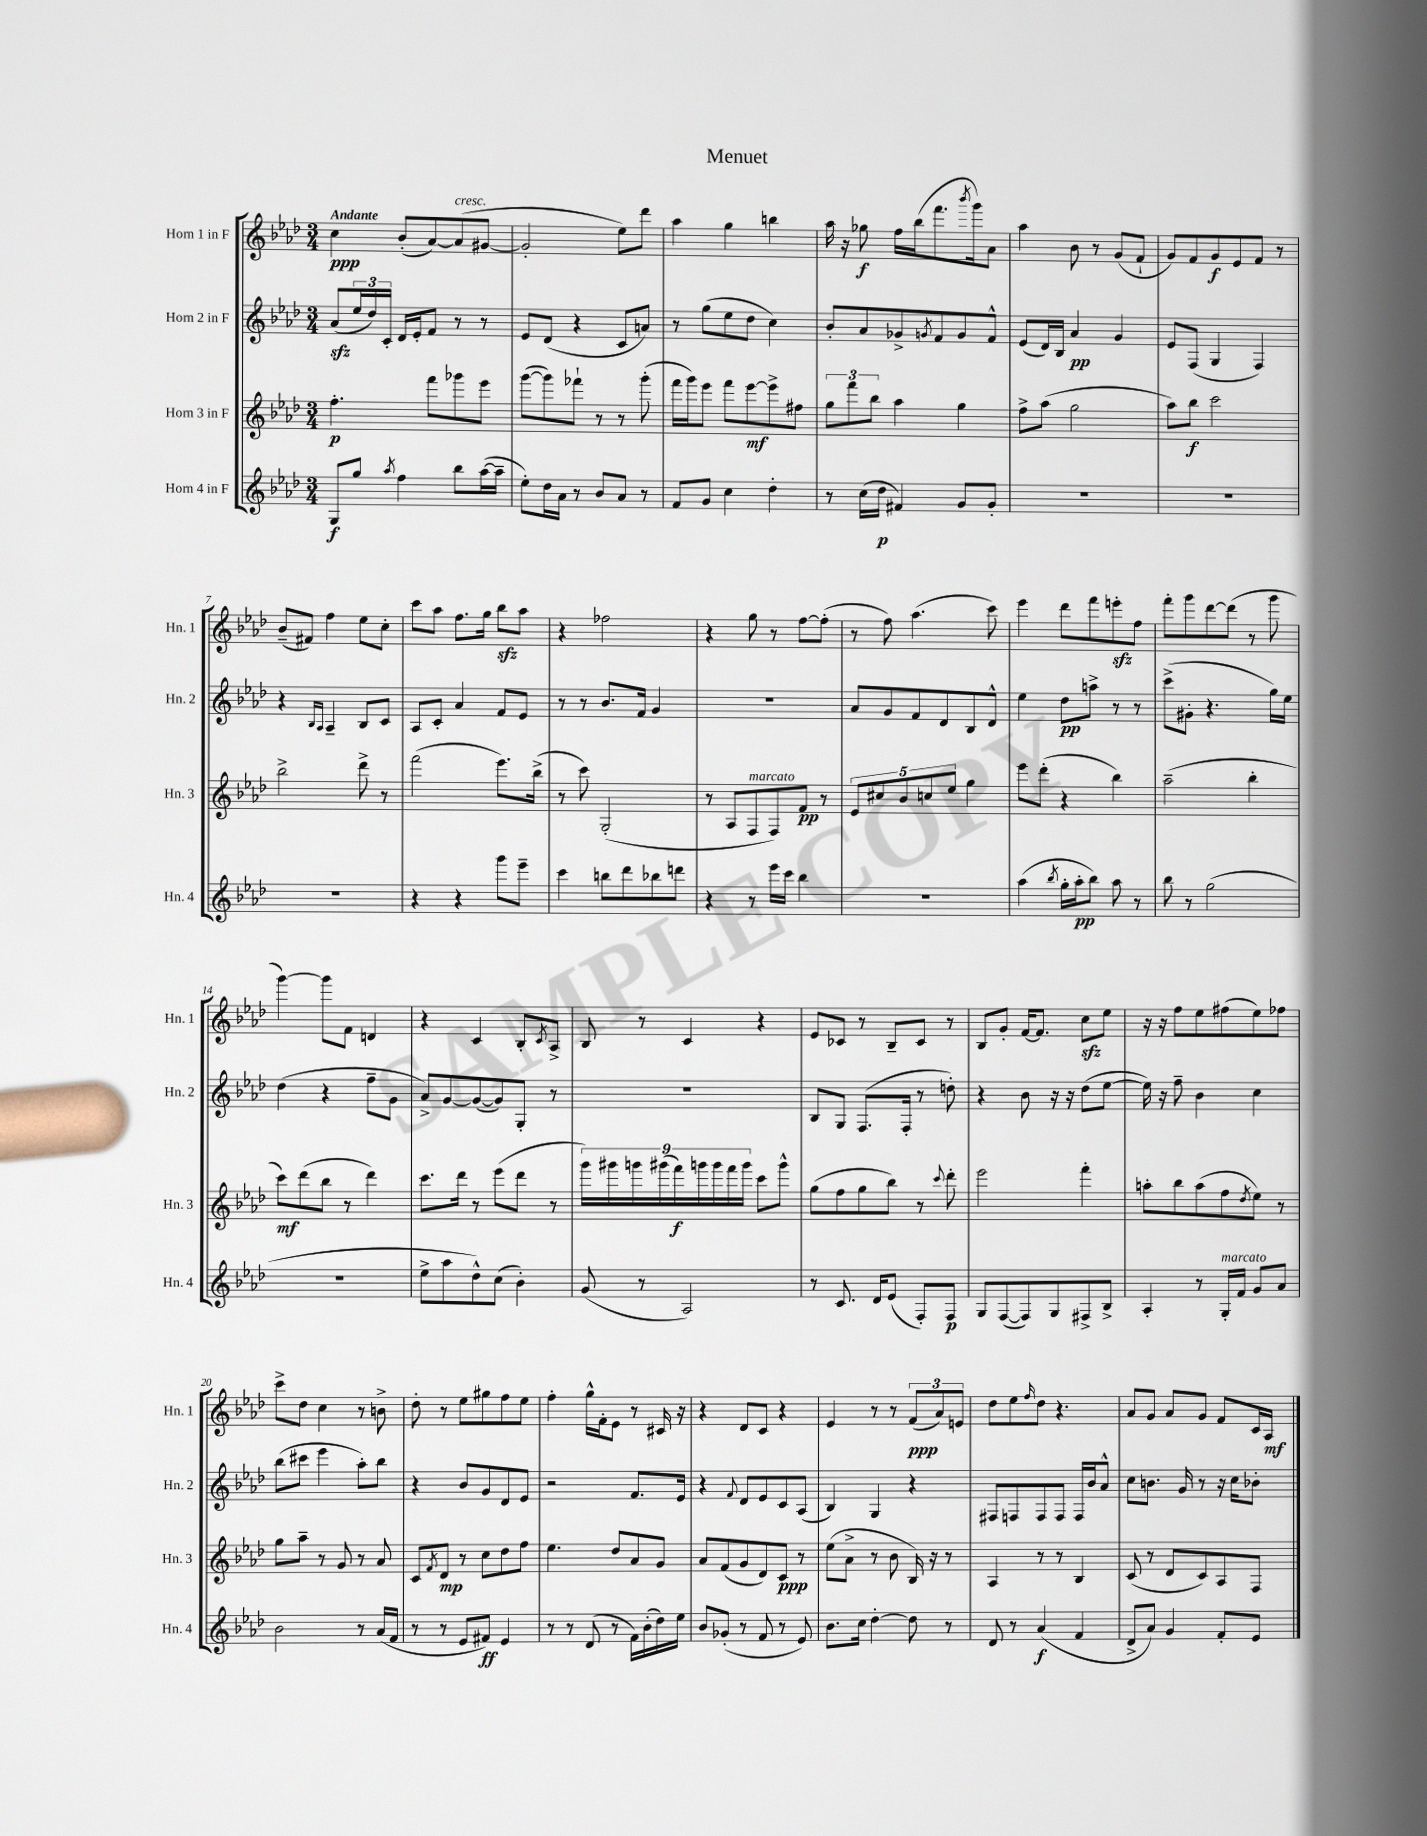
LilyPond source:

\header { title = "Menuet" }
<<
\new StaffGroup <<
\new Staff = "s0" \with { instrumentName = "Horn 1 in F" shortInstrumentName = "Hn. 1" } {
    \clef treble \key aes \major \numericTimeSignature \time 3/4 \tempo "Andante"
    c''4\ppp bes'8-.( aes'8~) aes'8^\markup { \italic "cresc." }( gis'8~ |
    gis'2-. ees''8) des'''8 |
    aes''4 g''4 b''4 |
    aes''16 r16 ges''8\f f''16 bes''16( f'''8. \acciaccatura { bes'''8 } g'''16) aes'8 |
    aes''4 bes'8 r8 g'8( f'8-! |
    g'8) f'8 g'8\f ees'8 f'8 r8 |
    bes'8--( fis'8) f''4 ees''8 c''8-. |
    c'''8 aes''8 f''8. g''16 bes''8\sfz aes''8 |
    r4 fes''2 |
    r4 g''8 r8 f''8~ f''8-.( |
    r8 f''8) aes''4.( c'''8) |
    ees'''4 des'''8 f'''8 e'''8-.\sfz f''8 |
    f'''8-. g'''8 des'''8~ des'''8( r8 g'''8 |
    g'''4~) g'''8 f'8 d'4 |
    r4 c'4 bes8-. \acciaccatura { c'8 } aes8-> |
    bes8 r8 c'4 r4 |
    ees'8 ces'8 r8 bes8-- ces'8 r8 |
    bes8 g'8-. f'16~ f'8. c''8\sfz ees''8 |
    r16 r16 f''8 ees''8 fis''8( ees''8) fes''8 |
    c'''8-> des''8 c''4 r8 b'8-> |
    des''8-. r8 ees''8 gis''8 f''8 ees''8 |
    f''4-. g''16-^ f'16-. ees'8 r8 cis'16 r16 |
    r4 des'8 c'8 r4 |
    ees'4 r8 r8 \tuplet 3/2 { f'8\ppp( aes'8) e'8 } |
    des''8 ees''8 \grace { f''16 } des''8 r4. |
    aes'8 g'8 aes'8 g'8 f'8 c'16 aes16\mf \bar "|." |
}
\new Staff = "s1" \with { instrumentName = "Horn 2 in F" shortInstrumentName = "Hn. 2" } {
    \clef treble \key aes \major \numericTimeSignature \time 3/4
    aes'8\sfz( \tuplet 3/2 { ees''16 des''16) c'16-. } des'16 ees'16-. f'8 r8 r8 |
    ees'8 des'8( r4 c'8 a'8) |
    r8 g''8( ees''8 des''8 c''4) |
    bes'8-. aes'8 ges'8-> \acciaccatura { g'8 } f'8 g'8 f'8-^ |
    ees'8( des'16) bes16 aes'4\pp g'4 |
    ees'8 f8( g4 f4) |
    r4 \grace { bes16 aes16 } aes4-- bes8 c'8 |
    aes8 c'8-. aes'4 f'8 ees'8 |
    r8 r8 bes'8. f'16 g'4 |
    R2. |
    aes'8 g'8 f'8 des'8 bes8 des'8-^ |
    ees''4 des''8\pp a''8-> r8 r8 |
    c'''8->( gis'8-. r4. g''16) ees''16 |
    des''4( r4 f''8-- g'8 |
    aes'8->) g'8~ g'8~( g'8) g8-. r8 |
    R2. |
    bes8 g8 f8.( f16-. r8 d''8-.) |
    r4 bes'8 r16 r16 des''8( ees''8~ |
    ees''16) r16 f''8-- bes'4 c''4 |
    bes''8( cis'''8 ees'''4 aes''8-.) bes''8 |
    r4 bes'8 g'8 des'8 ees'8 |
    r2 f'8. ees'16 |
    r4 \appoggiatura { f'8 } des'8 ees'8 c'8 aes8( |
    bes4) g4 r4 |
    fis8 f8 f8 f8 f16 bes'16 aes'8-^ |
    c''8 b'8. g'16 r8 r16 c''16 bes'8-. \bar "|." |
}
\new Staff = "s2" \with { instrumentName = "Horn 3 in F" shortInstrumentName = "Hn. 3" } {
    \clef treble \key aes \major \numericTimeSignature \time 3/4
    f''4.-.\p f'''8 ges'''8 ees'''8 |
    g'''8~( g'''8) fes'''8-! r8 r8 g'''8-.( |
    f'''16 g'''16) ees'''8 f'''8 ees'''8~\mf ees'''8-> fis''8 |
    \tuplet 3/2 { g''8 f'''8 bes''8 } aes''4 g''4 |
    f''8-> aes''8( g''2 |
    aes''8) bes''8\f c'''2 |
    bes''2-> des'''8-> r8 |
    f'''2( ees'''8.) bes''16->( |
    r8 c'''8) g2-.( |
    r8 aes8 f8^\markup { \italic "marcato" } f8) f'8\pp r8 |
    \tuplet 5/4 { ees'8 cis''8 bes'8 c''8 ees''8 } g''4 |
    ees'''8 des'''8-.( r4 bes''4) |
    aes''2--( bes''4-. |
    c'''8\mf) des'''8( bes''8 r8 des'''4) |
    c'''8. des'''16 r8 ees'''8( des'''8 r8 |
    \tuplet 9/8 { g'''16) gis'''16 g'''16 gis'''16( f'''16\f) g'''16 g'''16 f'''16 g'''16 } c'''8 g'''8-^ |
    g''8( f''8 g''8 bes''8) r8 \appoggiatura { c'''8 } des'''8-. |
    ees'''2 f'''4-. |
    a''8-. bes''8 a''8( f''8 \acciaccatura { des''8 } ees''8) r8 |
    g''8 aes''8-- r8 g'8 r8 aes'8 |
    c'8 \acciaccatura { f'8 } des'8\mp r8 c''8 des''8 f''8 |
    ees''4. des''8 aes'8 g'8 |
    aes'8 f'8( g'8 des'8) c'8\ppp r8 |
    ees''8( aes'8-> r8 bes'8 bes16) r16 r8 |
    aes4 r8 r8 bes4 |
    c'8( r8 des'8 c'8) aes8 f8 \bar "|." |
}
\new Staff = "s3" \with { instrumentName = "Horn 4 in F" shortInstrumentName = "Hn. 4" } {
    \clef treble \key aes \major \numericTimeSignature \time 3/4
    g8\f g''8 \acciaccatura { aes''8 } f''4 bes''8 aes''16~( aes''16-- |
    ees''8-.) des''16 aes'16 r8 bes'8 aes'8 r8 |
    f'8 g'8 c''4 des''4-. |
    r8 c''16( des''16\p fis'4) g'8 g'8-. |
    R2. |
    R2. |
    R2. |
    r4 r4 g'''8 ees'''8-- |
    c'''4 b''8 des'''8 bes''8 d'''8 |
    r4 r8 ees'''16 c'''16 bes''4 |
    R2. |
    aes''4( \acciaccatura { bes''8 } g''16-. aes''16-.\pp bes''8) aes''8 r8 |
    bes''8 r8 g''2( |
    R2. |
    ees''8-> aes''8 des''8-^) c''8( bes'4-.) |
    g'8( r8 aes2) |
    r8 c'8. des'16 ees'8( f8-.) f8\p |
    g8 f8~( f8) g8 fis8-> bes8-> |
    aes4-. r8 g16-.^\markup { \italic "marcato" } f'16 g'8 aes'8 |
    bes'2 r8 aes'16( f'16 |
    r8 r8 ees'8 fis'8\ff) ees'4 |
    r8 r8 des'8( r8 f'16) bes'16-.( des''16) ees''16 |
    bes'8 ges'8-.( r8 f'8 r8 ees'8) |
    bes'8. c''16 des''4~-. des''8 r8 |
    des'8 r8 aes'4\f( f'4 |
    des'8-> aes'8) g'4 f'8-. ees'8 \bar "|." |
}
>>
>>
